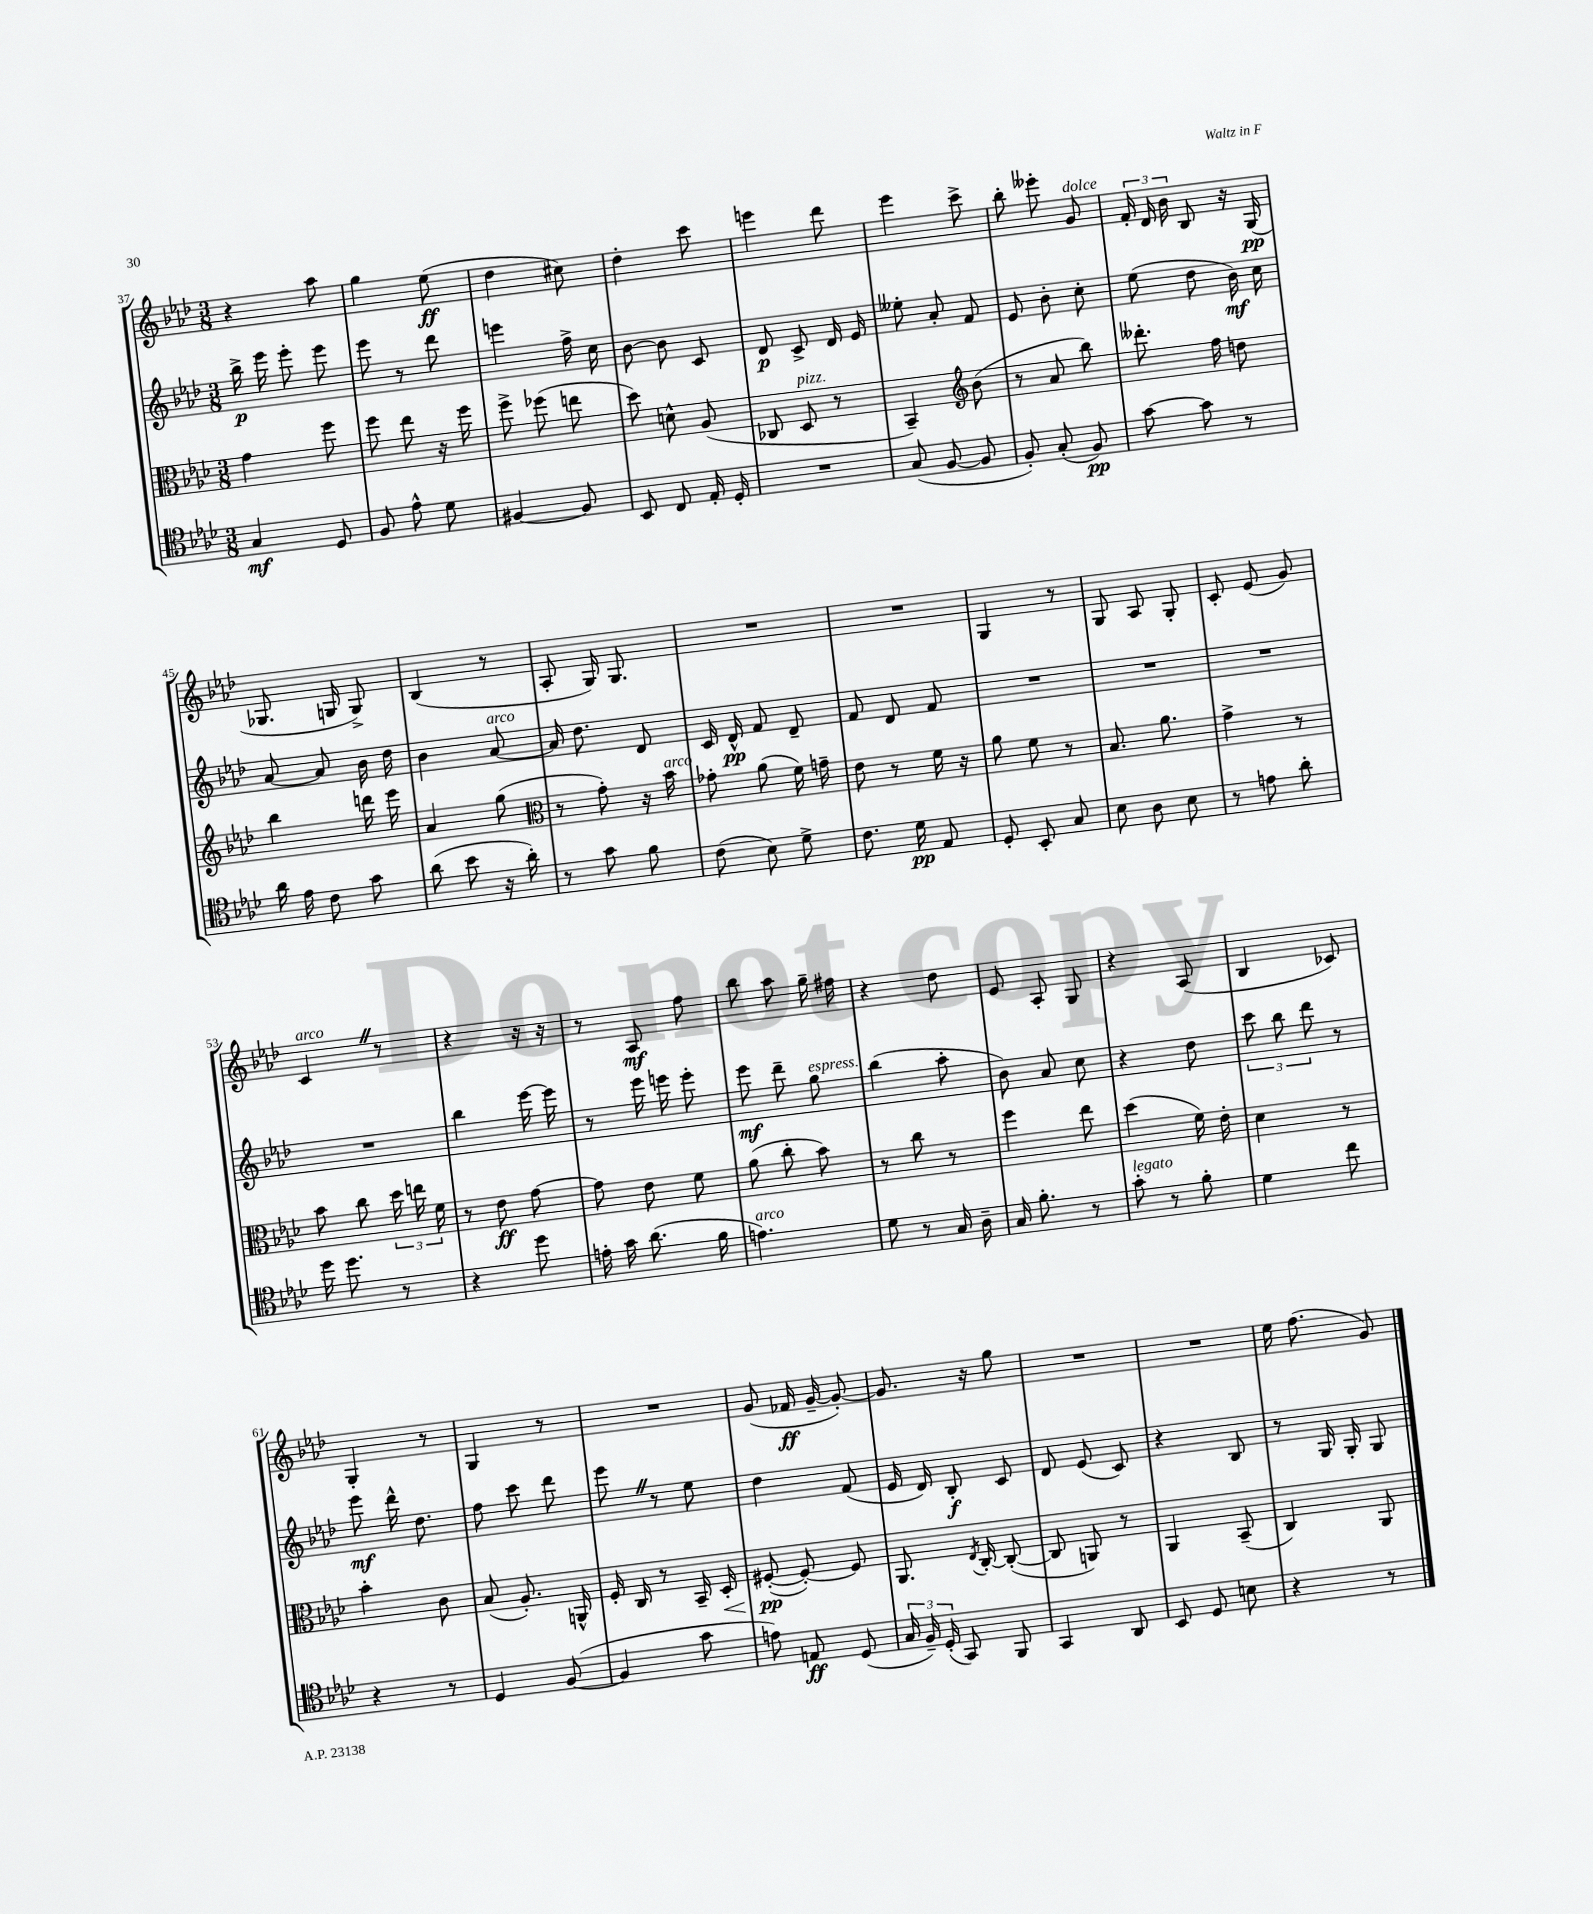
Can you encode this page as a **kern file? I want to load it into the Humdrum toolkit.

**kern	**kern	**kern	**kern
*staff4	*staff3	*staff2	*staff1
*clefC4	*clefC3	*clefG2	*clefG2
*k[b-e-a-d-]	*k[b-e-a-d-]	*k[b-e-a-d-]	*k[b-e-a-d-]
*M3/8	*M3/8	*M3/8	*M3/8
4G/	4g\	16bb-^\	4r
.	.	16eee-\	.
.	.	8eee-'\	.
8D-/	8ff\	8eee-\	8aa-\
=	=	=	=
8F/	8ff\	8eee-\	4gg\
8e-^^\	8ee-\	8r	.
8d-\	16r	8ddd-\	(8ee-\
.	16ff\	.	.
=	=	=	=
[4F#/	8ff^\	4eee\	4dd-\
.	(8ff-\	.	.
8F#/]	8ee\	16ff^\	8cc#\)
.	.	16cc\	.
=	=	=	=
8BB-/	8dd-\)	[8b-\	4dd-'\
8C/	8d^^\	8b-\]	.
16E-'/	(8A-/	8c/	8ccc\
16D-'/	.	.	.
=	=	=	=
4.r	8C-/	8d-/	4eee\
.	8D-/	8c^/	.
.	8r	16d-/	8ddd-\
.	.	16e-/	.
=	=	=	=
(8G/	4BB-~/)	8ee--'\	4eee-\
[8F/	.	8a-'/	.
*	*clefG2	*	*
8F/]	(8b-\	8f/	8ccc^\
=	=	=	=
8F'/)	8r	8e-/	8bb-'\
(8G'/	8a-/	8b-'\	8eee--'\
8F/)	8bb-\)	8cc'\	8g/
=	=	=	=
[8g\	8.ddd--'\	(8ee-\	24f'/
.	.	.	24d-/
.	.	.	24b-\
8g\]	.	8dd-\	8B-/
.	16ff\	.	.
8r	8dd\	16b-\)	16r
.	.	16cc\	(16G/
=	=	=	=
16a-\	4bb-\	[8a-/	8.G-/
16e-\	.	.	.
8c\	.	8a-/]	.
.	.	.	16G/
8g\	16ddd\	16b-\	8G^/)
.	16eee-\	16dd-\	.
=	=	=	=
(8a-\	4a-/	4b-\	(4B-/
8b-\	.	.	.
16r	(8gg\	[8a-/	8r
16a-'\)	.	.	.
=	=	=	=
*	*clefC3	*	*
8r	8r	16a-/]	8A-'/
.	.	8.dd-\	.
8g\	8g'\)	.	16G/)
.	.	.	8.G/
8f\	16r	8d-/	.
.	16b-\	.	.
=	=	=	=
(8c\	8g-'\	16c/	4.r
.	.	16d-^^/	.
8B-\)	(8a-\	8f/	.
8d-^\	16f\)	8d-~/	.
.	16g~\	.	.
=	=	=	=
8.c\	8e-\	8f/	4.r
.	8r	8d-/	.
16d-\	.	.	.
8E-/	16f\	8f/	.
.	16r	.	.
=	=	=	=
8D-'/	8a-\	4.r	4G/
8BB-'/	8f\	.	.
8G/	8r	.	8r
=	=	=	=
8B-\	8.B-/	4.r	8G/
8A-\	.	.	8A-/
.	8.a-\	.	.
8B-\	.	.	8G'/
=	=	=	=
8r	4g^\	4.r	8c'/
8e\	.	.	(8e-/
8a-'\	8r	.	8g/)
=	=	=	=
16dd-\	8b-\	4.r	4c/
8.dd-\	.	.	.
.	8cc\	.	.
8r	24dd-\	.	8r
.	24ee\	.	.
.	24f\	.	.
=	=	=	=
4r	8r	4bb-\	4r
.	8e-\	.	.
8dd-\	[8g\	[16eee-\	16r
.	.	16eee-\]	16r
=	=	=	=
16e'\	8g\]	8r	8r
16g\	.	.	.
(8.a-\	8e-\	16eee-\	8A-/
.	.	16eee\	.
.	8f\	8eee'\	8ff\
16f\	.	.	.
=	=	=	=
4.e\)	(8a-\	8eee-\	8bb-\
.	8cc'\	8ddd-~\	8aa-\
.	8b-\)	8gg\	16gg~\
.	.	.	16ff#\
=	=	=	=
8d-\	8r	(4bb-\	4r
8r	8cc\	.	.
16G/	8r	8aa-'\	8dd-\
16A-~\	.	.	.
=	=	=	=
16G/	4ff\	8b-\)	8e-/
8.f'\	.	.	.
.	.	8a-/	8A-'/
8r	8ee-\	8cc\	8G/
=	=	=	=
8g'\	(4dd-\	4r	4r
8r	.	.	.
8f'\	16f\)	8dd-\	(8A-/
.	16e-'\	.	.
=	=	=	=
4d-\	4d-\	12ccc\	4B-/
.	.	12bb-\	.
.	.	12ddd-\	.
8cc\	8r	8r	8c-/)
=	=	=	=
4r	4b-'\	8eee-\	4G'/
.	.	16ddd-^^\	.
.	.	8.dd-\	.
8r	8c\	.	8r
=	=	=	=
4D-/	(8B-/	8ff\	4G/
.	8.A-'/)	8ccc\	.
([8F/	.	8ddd-\	8r
.	16AA^^/	.	.
=	=	=	=
4F/]	16F'/	8eee-\	4.r
.	16C/	.	.
.	8r	8r	.
8g\	16BB-~/	8ee-\	.
.	16D-'/	.	.
=	=	=	=
8e\)	([8F#'/	4dd-\	(8g/
8E/	8F#'/_)	.	16f-/
.	.	.	[16g~/
(8D-/	8F#/]	(8f/	8g'/_)
=	=	=	=
24G/	8.AA-/	16e-/	8.g/]
24F~/)	.	.	.
.	.	16d-/)	.
(24D-'/	.	.	.
8GG/)	.	8B-'/	.
.	8qE-/	.	.
.	[16C'/	.	16r
8FF/	(8C'/_	8c/	8gg\
=	=	=	=
4GG/	8C/]	8d-/	4.r
.	8AA/)	(8e-/	.
8AA-/	8r	8c/)	.
=	=	=	=
8BB-/	4AA-/	4r	4.r
8D-/	.	.	.
8B\	(8BB-~/	8B-/	.
=	=	=	=
4r	4C/)	8r	16ee-\
.	.	.	(8.ff\
.	.	16G/	.
.	.	16G'/	.
8r	8AA-/	8G/	8g/)
==	==	==	==
*-	*-	*-	*-
